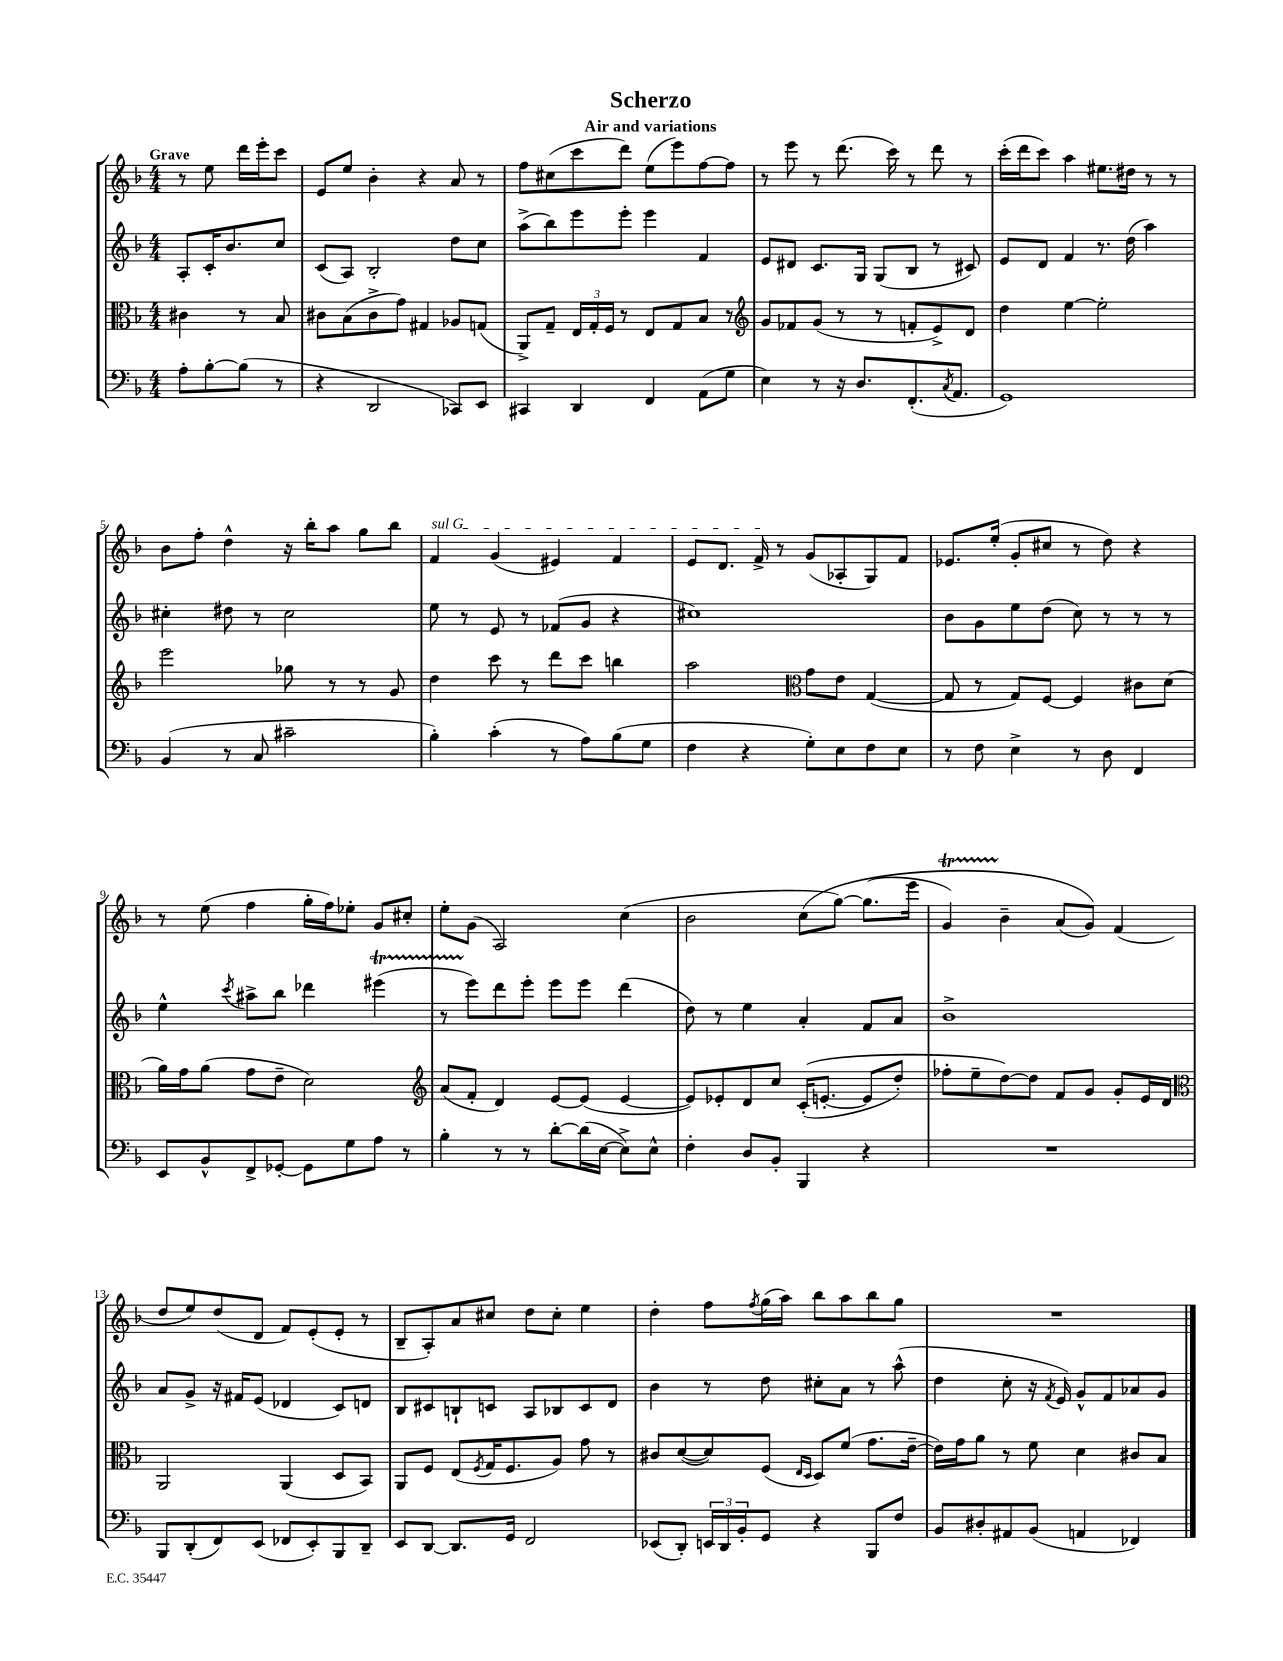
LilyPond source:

\header { title = "Scherzo" subtitle = "Air and variations" }
<<
\new StaffGroup <<
\new Staff = "s0" {
    \clef treble \key f \major \numericTimeSignature \time 4/4 \partial 2 \tempo "Grave"
    r8 e''8 d'''16 e'''16-. c'''8 |
    e'8 e''8 bes'4-. r4 a'8 r8 |
    f''8 cis''8( c'''8 d'''8) e''8( e'''8) f''8~ f''8 |
    r8 e'''8 r8 d'''8.( c'''16) r8 d'''8 r8 |
    c'''16-.( d'''16 c'''8) a''4 eis''8. dis''16 r8 r8 |
    bes'8 f''8-. d''4-^ r16 bes''16-. a''8 g''8 bes''8 |
    \once \override TextSpanner.bound-details.left.text = \markup { \italic "sul G" } f'4\startTextSpan g'4( eis'4) f'4 |
    e'8 d'8. f'16->\stopTextSpan r8 g'8( aes8-. g8) f'8 |
    ees'8. e''16-.( g'8-. cis''8 r8 d''8) r4 |
    r8 e''8( f''4 g''16-. f''16) ees''8-. g'8 cis''8-. |
    e''8-. g'8( a2) c''4( |
    bes'2 c''8\( g''8~) g''8.( e'''16 |
    g'4\startTrillSpan) bes'4--\stopTrillSpan a'8( g'8)\) f'4( |
    d''8 e''8) d''8( d'8 f'8) e'8-.( e'8-. r8 |
    bes8-- a8-.) a'8 cis''8 d''8 cis''8-. e''4 |
    d''4-. f''8 \acciaccatura { f''8 } g''16( a''16) bes''8 a''8 bes''8 g''8 |
    R1 \bar "|." |
}
\new Staff = "s1" {
    \clef treble \key f \major \numericTimeSignature \time 4/4 \partial 2
    a8-. c'16-. bes'8. c''8 |
    c'8( a8) bes2-. d''8 c''8 |
    a''8->( bes''8) e'''8 e'''8-. e'''4 f'4 |
    e'8 dis'8 c'8. g16 g8( bes8 r8 cis'8) |
    e'8 d'8 f'4 r8. d''16( a''4) |
    cis''4-. dis''8 r8 cis''2 |
    e''8 r8 e'8 r8 fes'8( g'8 r4 |
    cis''1) |
    bes'8 g'8 e''8 d''8( c''8) r8 r8 r8 |
    e''4-^ \acciaccatura { c'''8 } ais''8-> bes''8 des'''4 eis'''4\startTrillSpan( |
    r8 e'''8\stopTrillSpan) d'''8 e'''8-. e'''8 e'''8 d'''4( |
    d''8) r8 e''4 a'4-. f'8 a'8 |
    bes'1-> |
    a'8 g'8-> r16 fis'16 e'8( des'4 c'8) d'8 |
    bes8 cis'8 b8-! c'8 a8 bes8 c'8 d'8 |
    bes'4 r8 d''8 cis''8-. a'8 r8 a''8-^( |
    d''4 c''8-. r16 \acciaccatura { f'8 } e'16) g'8-^ f'8 aes'8 g'8 \bar "|." |
}
\new Staff = "s2" {
    \clef alto \key f \major \numericTimeSignature \time 4/4 \partial 2
    cis'4 r8 bes8 |
    cis'8 bes8( cis'8-> g'8) gis4 aes8 g8( |
    a,8->) g8-- \tuplet 3/2 { e16 g16-. f16 } r8 e8 g8 bes8 r8 |
    \clef treble g'8 fes'8 g'8( r8 r8 f'8-. e'8->) d'8 |
    d''4 e''4~ e''2-. |
    e'''2 ges''8 r8 r8 g'8 |
    d''4 c'''8 r8 d'''8 c'''8 b''4 |
    a''2 \clef alto g'8 e'8 g4~( |
    g8 r8 g8) f8~ f4 cis'8 d'8( |
    a'16) g'16 a'8( g'8 e'8-- d'2) |
    \clef treble a'8( f'8-. d'4) e'8~ e'8( e'4~ |
    e'8) ees'8-. d'8 c''8 c'16-.(\( e'8.~-. e'8 d''8-.) |
    fes''8-. e''8-- d''8~\) d''8 f'8 g'8 g'8-. e'16 d'16 |
    \clef alto a,2 a,4( d8 bes,8) |
    a,8 f8 e8( \acciaccatura { f8 } g16 f8. a8) g'8 r8 |
    cis'8 d'8~( d'8) f8( \grace { e16 d16 } d8) f'8( g'8. e'16~-- |
    e'16) g'16 a'8 r8 f'8 d'4 cis'8 bes8 \bar "|." |
}
\new Staff = "s3" {
    \clef bass \key f \major \numericTimeSignature \time 4/4 \partial 2
    a8-. bes8~-. bes8( r8 |
    r4 d,2 ces,8) e,8 |
    cis,4 d,4 f,4 a,8( g8 |
    e4) r8 r16 d8. f,8.-.( \acciaccatura { c8 } a,8. |
    g,1) |
    bes,4( r8 c8 cis'2-- |
    bes4-.) c'4-.( r8 a8) bes8( g8 |
    f4 r4 g8-.) e8 f8 e8 |
    r8 f8 e4-> r8 d8 f,4 |
    e,8 bes,8-^ f,8-> ges,8~-. ges,8 g8 a8 r8 |
    bes4-. r8 r8 d'8~-. d'16( e16~ e8->) e8-^ |
    f4-. d8 bes,8-. bes,,4 r4 |
    R1 |
    bes,,8 d,8-.( f,8) e,8( fes,8 e,8-.) bes,,8 d,8-- |
    e,8 d,8~ d,8. g,16 f,2 |
    ees,8( d,8-.) \tuplet 3/2 { e,16 d,16 bes,16-. } g,8 r4 bes,,8 f8 |
    bes,8 dis8-. ais,8 bes,8( a,4 fes,4) \bar "|." |
}
>>
>>
